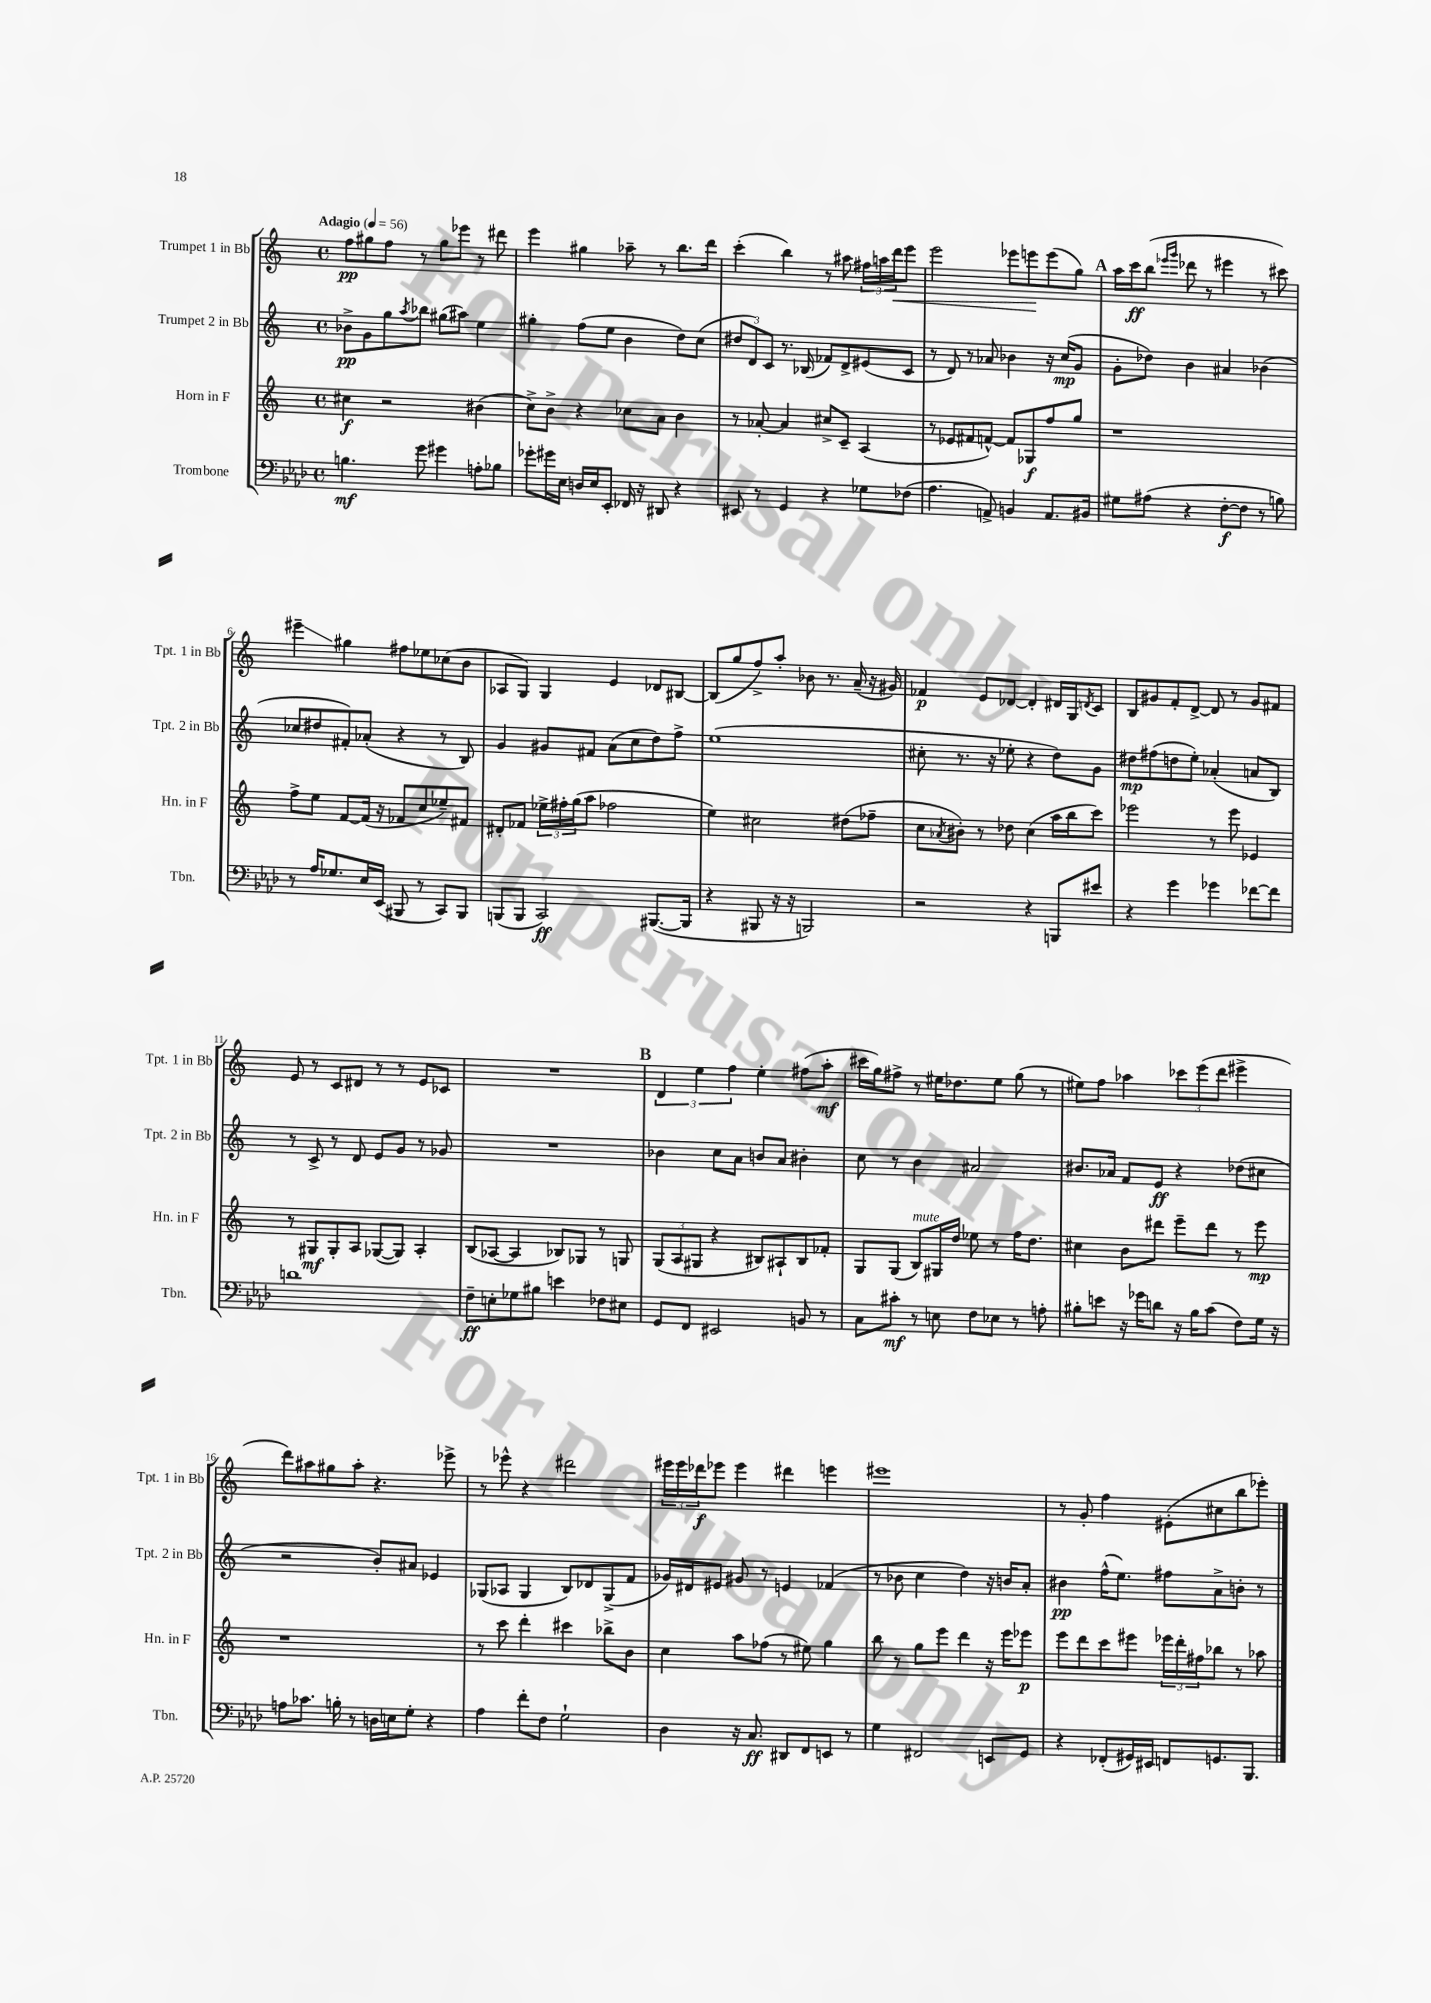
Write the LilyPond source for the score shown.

<<
\new StaffGroup <<
\new Staff = "s0" \with { instrumentName = "Trumpet 1 in Bb" shortInstrumentName = "Tpt. 1 in Bb" } {
    \clef treble \key c \major \defaultTimeSignature \time 4/4 \tempo "Adagio" 4 = 56
    f''8\pp gis''8 f''8 r8 gis''8 ees'''8 r8 dis'''8 |
    e'''4 gis''4 aes''8-- r8 b''8. d'''16 |
    c'''4-.( b''4) r8 ais''8 \tuplet 3/2 { fis''16 a''16 d'''16\< } e'''8 |
    e'''2 ees'''8 e'''8\! e'''8( g''8) |
    \mark \markup { \bold "A" } a''16 c'''16\ff b''8( \grace { ees'''16 g'''16 } des'''8 r8 eis'''4 r8 cis'''8) |
    eis'''4--\glissando gis''4 fis''8 ees''8 ces''8( b'8 |
    aes8 g8) g4 e'4 des'8 bis8~ |
    bis8( g''8 f''8->) a''8-. bes'8 r8. a'16--( r16 gis'16) |
    fes'4\p e'8 des'8~ des'4-. dis'16 g16 \acciaccatura { d'8 } c'8 |
    b8 gis'8 f'8-. d'8~-> d'8 r8 gis'8 fis'8 |
    e'8 r8 c'8 dis'8 r8 r8 e'8 ces'8 |
    R1 |
    \mark \markup { \bold "B" } \tuplet 3/2 { d'4 e''4 f''4 } e''4-. fis''8( a''8-.\mf |
    cis'''16 g''16) fis''8-> r8 eis''16 des''8. eis''8 g''8( r8 |
    eis''8) f''8 aes''4 \tuplet 3/2 { ces'''8 e'''8( d'''8 } eis'''4-> |
    d'''8) ais''8 gis''8 ais''8-. r4. ees'''8-> |
    r8 ees'''8-^ r4 dis'''2 |
    \tuplet 3/2 { eis'''16 eis'''16 des'''16\f } ees'''8 ees'''4 dis'''4 e'''4 |
    eis'''1 |
    r8 g'8-. f''4 eis'8-.( cis''8 b''8 ees'''8-.) \bar "|." |
}
\new Staff = "s1" \with { instrumentName = "Trumpet 2 in Bb" shortInstrumentName = "Tpt. 2 in Bb" } {
    \clef treble \key c \major \defaultTimeSignature \time 4/4
    bes'8->\pp g'8 g''8 \acciaccatura { a''8 } bes''8 gis''8( ais''8) e''4 |
    gis''4-. f''8( e''8 b'4 d''8) c''8( |
    \tuplet 3/2 { dis''8 d'8) c'8 } r8. bes16( fes'8) d'8-> eis'8( c'8 |
    r8 d'8) r8 aes'8 bes'4 r16 c''16\mp( g'8 |
    \mark \markup { \bold "A" } g'8-. des''8) b'4 ais'4 bes'4( |
    ces''8 dis''8 fis'8-.) aes'8-.( r4 r8 b8) |
    g'4 gis'8 fis'8 a'8( c''8 d''8) f''8-> |
    e''1( |
    cis''8-. r8. r16 ees''8-. r4 d''8) g'8 |
    dis''8\mp fis''8( d''8 e''8-.) aes'4-.( a'8 b8) |
    r8 c'8-> r8 d'8 e'8 g'8 r8 ges'8 |
    R1 |
    \mark \markup { \bold "B" } bes'4 c''8 a'8 b'8 a'8 bis'4-. |
    c''8 r8 b'4 ais'2 |
    bis'8. aes'16 f'8 e'8\ff r4 des''8( cis''8 |
    r2 b'8-.) ais'8 ees'4 |
    ges8( aes8 ges4 b8) des'8 ges8->( f'8 |
    ges'16) dis'16 eis'8 gis'8 r8 e'4 fes'4( |
    r8 bes'8 c''4 d''4) r16 b'16 a'8-. |
    bis'4\pp f''16-^( e''8.) fis''8 a'8-> b'8-. r8 \bar "|." |
}
\new Staff = "s2" \with { instrumentName = "Horn in F" shortInstrumentName = "Hn. in F" } {
    \clef treble \key c \major \defaultTimeSignature \time 4/4
    cis''4\f r2 bis'4( |
    c''8->) b'8-> r4 ces''8 a'8 b'4 |
    r8 aes'8~-. aes'4 cis''8-> c'8-- a4( |
    r8 ees'8 fis'8 f'8~-^) f'8 ges8\f f''8 g''8 |
    \mark \markup { \bold "A" } r1 |
    f''8-> e''8 f'8~ f'16( r16 fes'8 c''8 ees''8--) fis'8 |
    dis'8-. fes'8 \tuplet 3/2 { ees''16-> fis''16-. g''16( } a''8 fes''2 |
    e''4) cis''2 dis''8( fes''8-- |
    c''8 \acciaccatura { aes'8 } bis'8-.) r8 des''8 c''4( a''16 b''16 c'''8) |
    ees'''2 r8 ees'''8 ees'4 |
    r8 gis8\mf gis8-. a8 ges8~( ges8) a4-. |
    b8( aes8~ aes4 bes8) ges8 r8 g8 |
    \mark \markup { \bold "B" } \tuplet 3/2 { g8( a8 gis8 } r4 bis8) ais8-! bis8 fes'8-. |
    g8 g8( b8^\markup { \italic "mute" }) gis16 d''16 ees''8 r8 f''16 d''8. |
    cis''4 b'8 dis'''8 e'''8-- dis'''8 r8 e'''8\mp |
    r1 |
    r8 c'''8 d'''4-. cis'''4 bes''8-> b'8 |
    c''4 a''8 fes''8( r8 eis''8) g''4 |
    b''8 r8 g''8 e'''8 d'''4 r16 e'''16 ees'''8\p |
    e'''8 d'''8 c'''8 eis'''8 \tuplet 3/2 { ees'''16 d'''16-. fis''16 } bes''8 r8 aes''8 \bar "|." |
}
\new Staff = "s3" \with { instrumentName = "Trombone" shortInstrumentName = "Tbn." } {
    \clef bass \key aes \major \defaultTimeSignature \time 4/4
    b4.\mf g'8 gis'4 a8-. bes8 |
    ges'8-. gis'16 ees16 d16 ees16 ees,8-. fes,16 r16 dis,8 r4 |
    eis,8 r8 g,4 r4 ges8 fes8( |
    aes4. a,8->) b,4 a,8. bis,16 |
    \mark \markup { \bold "A" } gis8 ais8( r4 f8~-.\f f8 r8 b8) |
    r8 aes16 ges8. ees16 ees,16( bis,,8 r8 c,8) bis,,8 |
    b,,8( b,,8 c,2\ff) bis,,8.~( bis,,16 |
    r4 bis,,8 r16 r16 b,,2) |
    r2 r4 b,,8 eis'8 |
    r4 g'4 ges'4 fes'8~ fes'8 |
    d'1 |
    f8--\ff e8-. ges8 bis8 e'4 fes8 eis8 |
    \mark \markup { \bold "B" } g,8 f,8 eis,2 b,8 r8 |
    c8 cis'8-.\mf r8 e8 f8 ees8 r8 a8-. |
    bis8-. e'8 r16 ges'16 d'8 r16 bis16 c'8( f8) g16 r16 |
    a8 ces'8. b16-. r8 d16 e16 g8-. r4 |
    aes4 f'8-. f8 g2-! |
    des4 r16 c8.\ff dis,8 f,8 e,8 r8 |
    g4 fis,2 e,8 g,8 |
    r4 fes,8-.( gis,16) eis,16 f,8 g,8. bes,,8. \bar "|." |
}
>>
>>
